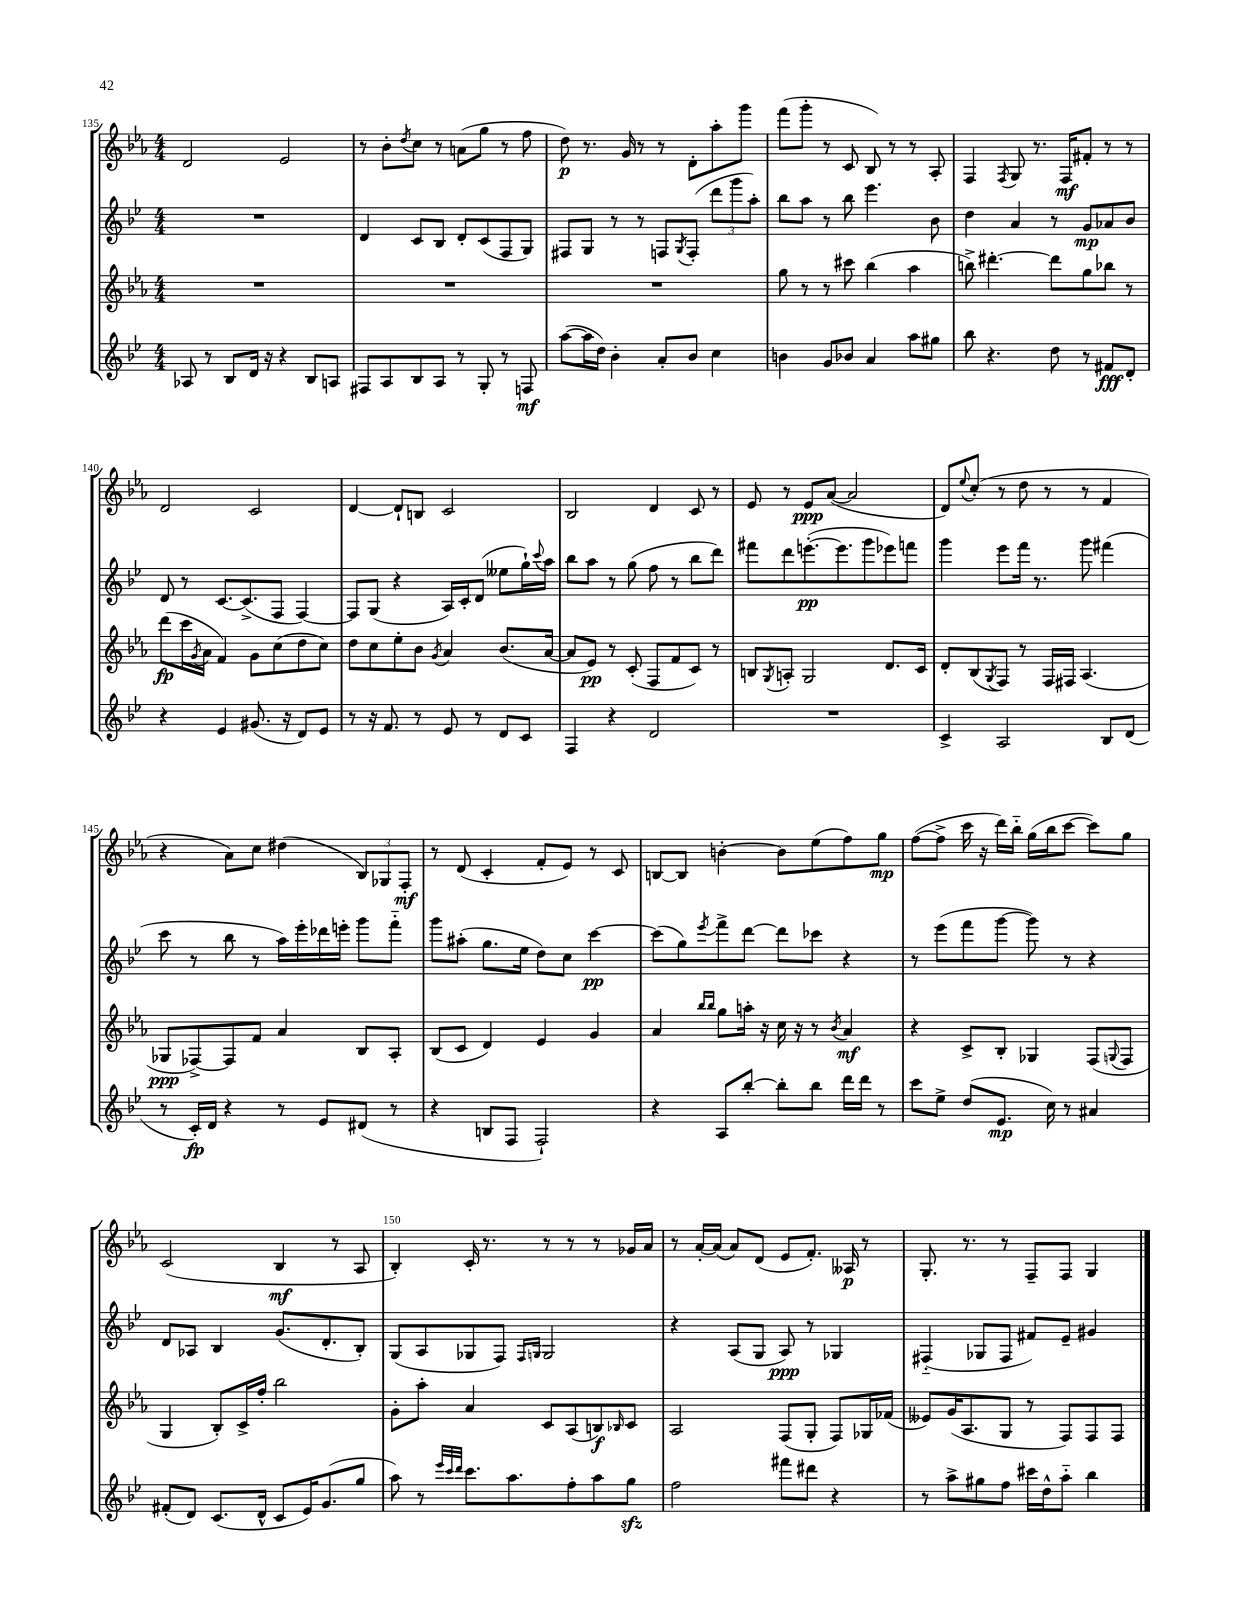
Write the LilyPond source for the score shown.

<<
\new StaffGroup <<
\new Staff = "s0" {
    \clef treble \key ees \major \numericTimeSignature \time 4/4
    d'2 ees'2 |
    r8 bes'8-. \acciaccatura { d''8 } c''8 r8 a'8( g''8 r8 f''8 |
    d''8\p) r8. g'16 r8 r8 d'8-. aes''8-. g'''8 |
    f'''8( g'''8-. r8 c'8 bes8) r8 r8 aes8-. |
    f4 \acciaccatura { f8 } g8 r8. f16\mf fis'8-. r8 r8 |
    d'2 c'2 |
    d'4~ d'8-! b8 c'2 |
    bes2 d'4 c'8 r8 |
    ees'8 r8 ees'8\ppp aes'8~( aes'2 |
    d'8) \appoggiatura { ees''8 } c''8-.( r8 d''8 r8 r8 f'4 |
    r4 aes'8) c''8 dis''4( \tuplet 3/2 { bes8) ges8 f8-.\mf } |
    r8 d'8( c'4-. f'8-. ees'8) r8 c'8 |
    b8~ b8 b'4~-. b'8 ees''8( f''8) g''8\mp |
    f''8~( f''8-> c'''16 r16 d'''16) bes''16-_ g''16( bes''16 c'''8~ c'''8) g''8 |
    c'2( bes4\mf r8 aes8 |
    bes4-.) c'16-. r8. r8 r8 r8 ges'16 aes'16 |
    r8 aes'16~-. aes'16( aes'8) d'8( ees'8 f'8.-.) aeses16\p r8 |
    g8.-. r8. r8 f8-- f8 g4 \bar "|." |
}
\new Staff = "s1" {
    \clef treble \key bes \major \numericTimeSignature \time 4/4
    R1 |
    d'4 c'8 bes8 d'8-. c'8( f8 g8) |
    fis8 g8 r8 r8 f8 \acciaccatura { g8 } f8-.( \tuplet 3/2 { d'''8 g'''8 a''8-.) } |
    bes''8 a''8 r8 bes''8 ees'''4. bes'8 |
    d''4 a'4 r8 g'8\mp aes'8 bes'8 |
    d'8 r8 c'8.~ c'8.->( f8 f4~) |
    f8 g8( r4 a16) c'16-. d'8( eeses''8 g''16-!) \appoggiatura { c'''8 } a''16 |
    bes''8 a''8 r8 g''8( f''8 r8 bes''8 d'''8) |
    fis'''8 d'''8 e'''8.~-.\pp( e'''8. g'''8 ees'''8) f'''8 |
    g'''4 ees'''8 f'''16 r8. g'''8 fis'''4( |
    c'''8 r8 bes''8 r8 a''16) ees'''16-. des'''16 e'''16-. g'''8 f'''8-_ |
    g'''8 ais''8-.( g''8. ees''16 d''8) c''8 c'''4~\pp |
    c'''8( g''8) \acciaccatura { ees'''8 } f'''8-> d'''8~ d'''8 ces'''8 r4 |
    r8 ees'''8( f'''8 g'''8~ g'''8) r8 r4 |
    d'8 aes8 bes4 g'8.( d'8.-. bes8-.) |
    g8( a8 ges8 f8) \grace { f16 g16 } g2 |
    r4 a8( g8 a8\ppp) r8 ges4 |
    fis4-_( ges8 fis8 fis'8) ees'8-- gis'4 \bar "|." |
}
\new Staff = "s2" {
    \clef treble \key ees \major \numericTimeSignature \time 4/4
    R1 |
    R1 |
    R1 |
    g''8 r8 r8 cis'''8 bes''4( aes''4 |
    b''8->) dis'''4.~-. dis'''8 g''8 bes''8 r8 |
    d'''8\fp( c'''16 \acciaccatura { g'8 } aes'16 f'4) g'8 c''8( d''8 c''8) |
    d''8 c''8 ees''8-. bes'8 \acciaccatura { g'8 } aes'4 bes'8.( aes'16~ |
    aes'8 ees'8\pp) r8 c'8-.( f8 f'8 c'8) r8 |
    b8 \acciaccatura { g8 } a8-. g2 d'8. c'16 |
    d'8-. bes8( \acciaccatura { g8 } f8) r8 f16 fis16 aes4.( |
    ges8\ppp fes8~->) fes8 f'8 aes'4 bes8 aes8-. |
    bes8( c'8 d'4) ees'4 g'4 |
    aes'4 \grace { bes''16 bes''16 } g''8 a''16-. r16 c''16 r16 r8 \acciaccatura { bes'8 } aes'4\mf |
    r4 c'8-> bes8-. ges4 f8( \appoggiatura { g8 } f8 |
    g4 bes8-.) c'16-> f''16-. bes''2 |
    g'8-. aes''8-. aes'4 c'8 aes8( b8\f) \grace { bes16 } c'8 |
    aes2 f8( g8-. f8) ges16 fes'16( |
    eeses'8) g'16( aes8. g8 r8 f8) f8 f8 \bar "|." |
}
\new Staff = "s3" {
    \clef treble \key bes \major \numericTimeSignature \time 4/4
    aes8 r8 bes8 d'16 r16 r4 bes8 a8 |
    fis8 a8 bes8 a8 r8 g8-. r8 f8\mf |
    a''8~( a''16 d''16) bes'4-. a'8-. bes'8 c''4 |
    b'4 g'8 bes'8 a'4 a''8 gis''8 |
    bes''8 r4. d''8 r8 fis'8\fff d'8-. |
    r4 ees'4 gis'8.( r16 d'8) ees'8 |
    r8 r16 f'8. r8 ees'8 r8 d'8 c'8 |
    f4 r4 d'2 |
    R1 |
    c'4-> a2 bes8 d'8( |
    r8 c'16-.\fp) d'16 r4 r8 ees'8 dis'8( r8 |
    r4 b8 f8 f2-!) |
    r4 a8 bes''8~-. bes''8-. bes''8 d'''16 d'''16 r8 |
    c'''8 ees''8-> d''8( ees'8.\mp c''16) r8 ais'4 |
    fis'8-.( d'8) c'8.( d'16-^ c'8 ees'16) g'8.( g''8 |
    a''8) r8 \grace { ees'''32 c'''32 d'''32 } c'''8. a''8. f''8-. a''8 g''8\sfz |
    f''2 fis'''8 dis'''8 r4 |
    r8 a''8-> gis''8 f''8 cis'''16 d''16-^ a''8-_ bes''4 \bar "|." |
}
>>
>>
\layout { \context { \Score currentBarNumber = #135 \override BarNumber.break-visibility = ##(#f #t #t) barNumberVisibility = #(every-nth-bar-number-visible 5) } }
